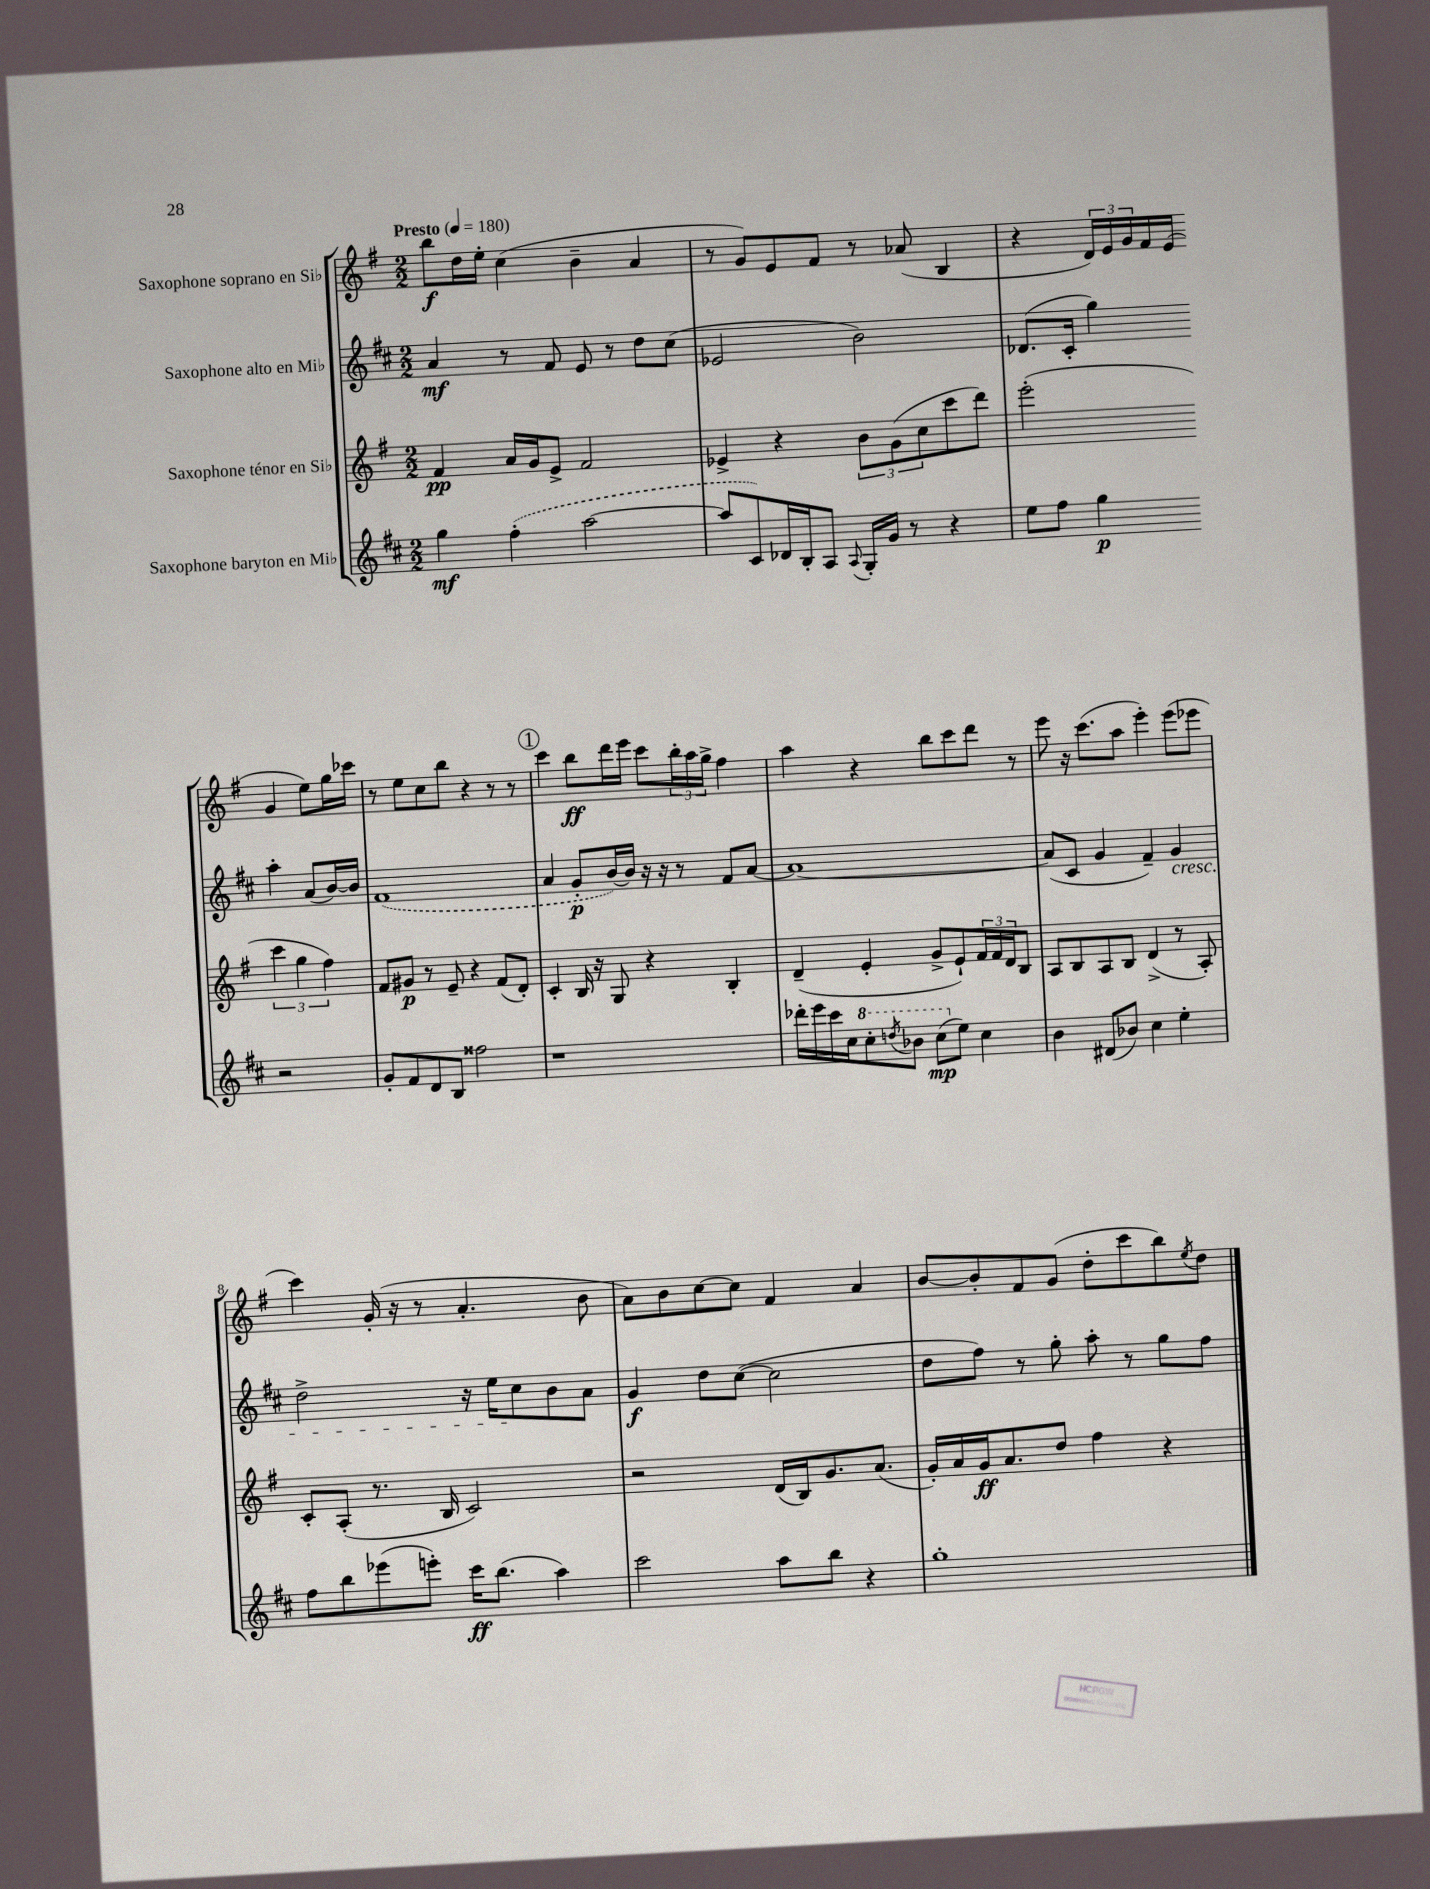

**kern	**dynam	**kern	**dynam	**kern	**dynam	**kern	**dynam
*part4	*part4	*part3	*part3	*part2	*part2	*part1	*part1
*staff4	*staff4	*staff3	*staff3	*staff2	*staff2	*staff1	*staff1
*I"Saxophone baryton en Mi♭	*	*I"Saxophone ténor en Si♭	*	*I"Saxophone alto en Mi♭	*	*I"Saxophone soprano en Si♭	*
*clefG2	*	*clefG2	*	*clefG2	*	*clefG2	*
*k[f#c#]	*	*k[f#]	*	*k[f#c#]	*	*k[f#]	*
*M2/2	*	*M2/2	*	*M2/2	*	*M2/2	*
*MM180	*	*MM180	*	*MM180	*	*MM180	*
=1	=1	=1	=1	=1	=1	=1	=1
!	!	!	!	!	!	!LO:TX:a:B:t=Presto	!
4gg\	mf	4f#/	pp	4a/	mf	8bb\L	f
.	.	.	.	.	.	16dd\L	.
.	.	.	.	.	.	16ee'\JJ	.
(4ff#'\	.	16a/LL	.	8r	.	(4cc\	.
.	.	16g/J	.	.	.	.	.
.	.	8e^/J	.	8f#/	.	.	.
[2aa\	.	2f#/	.	8e/	.	4b~\	.
.	.	.	.	8r	.	.	.
.	.	.	.	8dd\L	.	4a/	.
.	.	.	.	(8cc#\J	.	.	.
=2	=2	=2	=2	=2	=2	=2	=2
8aa/L]	.	4e-X^/	.	2e-X/	.	8r	.
8c#/)	.	.	.	.	.	8g/L)	.
16d-X/L	.	4r	.	.	.	8e/	.
16B'/J	.	.	.	.	.	.	.
8A/J	.	.	.	.	.	8f#/J	.
8qqA/	.	.	.	.	.	.	.
16G'/LL	.	12b\L	.	2b\)	.	8r	.
16g/JJ	.	.	.	.	.	.	.
.	.	(12g\	.	.	.	.	.
8r	.	.	.	.	.	(8a-X/	.
.	.	12cc\	.	.	.	.	.
4r	.	8ccc\	.	.	.	4B/	.
.	.	8ddd\J)	.	.	.	.	.
=3	=3	=3	=3	=3	=3	=3	=3
8ee\L	.	(2eee'\	.	(8.d-X/L	.	4r	.
8ff#\J	.	.	.	.	.	.	.
.	.	.	.	16c#'/Jk	.	.	.
4gg\	p	.	.	4gg\)	.	24d/LL)	.
.	.	.	.	.	.	24e/	.
.	.	.	.	.	.	24g/	.
.	.	.	.	.	.	16f#/	.
.	.	.	.	.	.	(16e/JJ	.
2r	.	6ccc\	.	4aa'\	.	4g/	.
.	.	6gg\	.	.	.	.	.
.	.	.	.	(8a/L	.	8ee\L)	.
.	.	6ff#\)	.	.	.	.	.
.	.	.	.	[16b/L)	.	16gg\L	.
.	.	.	.	16b/JJ]	.	16ccc-X\JJ	.
!!LO:LB:g=z
=4	=4	=4	=4	=4	=4	=4	=4
8g'/L	.	8f#/L	.	(1f#	.	8r	.
8f#/	.	8g#X/J	p	.	.	8ee\L	.
8d/	.	8r	.	.	.	8cc\	.
8B/J	.	8e~/	.	.	.	8bb\J	.
2ff##X\	.	4r	.	.	.	4r	.
.	.	(8f#/L	.	.	.	8r	.
.	.	8d'/J)	.	.	.	8r	.
!!LO:REH:place=s1:t=1
=5	=5	=5	=5	=5	=5	=5	=5
1r	.	4c'/	.	4a/	.	4ccc\	.
.	.	16B/	.	8g'/L	p	8bb\L	ff
.	.	16r	.	.	.	.	.
.	.	8G/	.	[16b/L)	.	16ddd\L	.
.	.	.	.	16b/JJ]	.	16eee\JJ	.
.	.	4r	.	16r	.	8ccc\L	.
.	.	.	.	16r	.	.	.
.	.	.	.	8r	.	24bb'\L	.
.	.	.	.	.	.	24aa\	.
.	.	.	.	.	.	24gg^\JJ	.
.	.	4B'/	.	8f#/L	.	4ff#\	.
.	.	.	.	[8a/J	.	.	.
=6	=6	=6	=6	=6	=6	=6	=6
16ddd-X'\LL	.	(4d~/	.	1a_	.	4aa\	.
16eee\	.	.	.	.	.	.	.
16ccc#\	.	.	.	.	.	.	.
16cc#\J	.	.	.	.	.	.	.
*8va	*	*	*	*	*	*	*
8ccc#'\	.	4e'/	.	.	.	4r	.
8qdddn/	.	.	.	.	.	.	.
8bb-X\J	.	.	.	.	.	.	.
(8ccc#\L	mp	8g^/L	.	.	.	8bb\L	.
*X8va	*	*	*	*	*	*	*
8ee\J)	.	8e`/)	.	.	.	8ccc\	.
4cc#\	.	24f#/L	.	.	.	8ddd\J	.
.	.	24f#/	.	.	.	.	.
.	.	24d/J	.	.	.	.	.
.	.	8B/J	.	.	.	8r	.
=7	=7	=7	=7	=7	=7	=7	=7
4b\	.	8A/L	.	(8a/L]	.	8eee\	.
.	.	8B/	.	8c#/J	.	16r	.
.	.	.	.	.	.	(8.ccc\L	.
(8d#X/L	.	8A/	.	4g/	.	.	.
8b-X/J)	.	8B/J	.	.	.	8aa\J	.
4cc#\	.	(4d^/	.	4f#~/)	.	4eee'\)	.
!	!	!	!	!LO:TX:b:i:t=cresc.	!	!	!
4ee'\	.	8r	.	4g/	.	(8eee\L	.
.	.	8A'/)	.	.	.	8eee-X\J	.
!!LO:LB:g=z
=8	=8	=8	=8	=8	=8	=8	=8
8ff#\L	.	8c'/L	.	2dd^\	.	4ccc\)	.
8bb\	.	(8A'/J	.	.	.	.	.
(8eee-X\	.	8.r	.	.	.	(16g'/	.
.	.	.	.	.	.	16r	.
8eeen'\J)	.	.	.	.	.	8r	.
.	.	16B/	.	.	.	.	.
16ccc#\KL	ff	2c/)	.	16r	.	4.a'/	.
(8.bb\J	.	.	.	16ee\KL	.	.	.
.	.	.	.	8cc#\	.	.	.
4aa\)	.	.	.	8b\	.	.	.
.	.	.	.	8a\J	.	8b\	.
=9	=9	=9	=9	=9	=9	=9	=9
2ccc#\	.	2r	.	4g/	f	8a\L)	.
.	.	.	.	.	.	8b\	.
.	.	.	.	8dd\L	.	[8cc\	.
.	.	.	.	([8cc#\J	.	8cc\J]	.
8aa\L	.	(16d/LL	.	2cc#\]	.	4f#/	.
.	.	16B/J)	.	.	.	.	.
8bb\J	.	8.g/	.	.	.	.	.
4r	.	.	.	.	.	4a/	.
.	.	(8.a/J	.	.	.	.	.
=10	=10	=10	=10	=10	=10	=10	=10
1gg'	.	16g'/LL)	.	8dd\L	.	[8b/L	.
.	.	16a/	.	.	.	.	.
.	.	16g/J	ff	8ff#\J)	.	8b'/]	.
.	.	8.a/	.	.	.	.	.
.	.	.	.	8r	.	8f#/	.
.	.	8dd/J	.	8gg'\	.	(8g/J	.
.	.	4ff#\	.	8aa'\	.	8dd'\L	.
.	.	.	.	8r	.	8ccc\	.
.	.	4r	.	8gg\L	.	8bb\)	.
.	.	.	.	.	.	8qee/	.
.	.	.	.	8ff#\J	.	8dd\J	.
==	==	==	==	==	==	==	==
*-	*-	*-	*-	*-	*-	*-	*-
